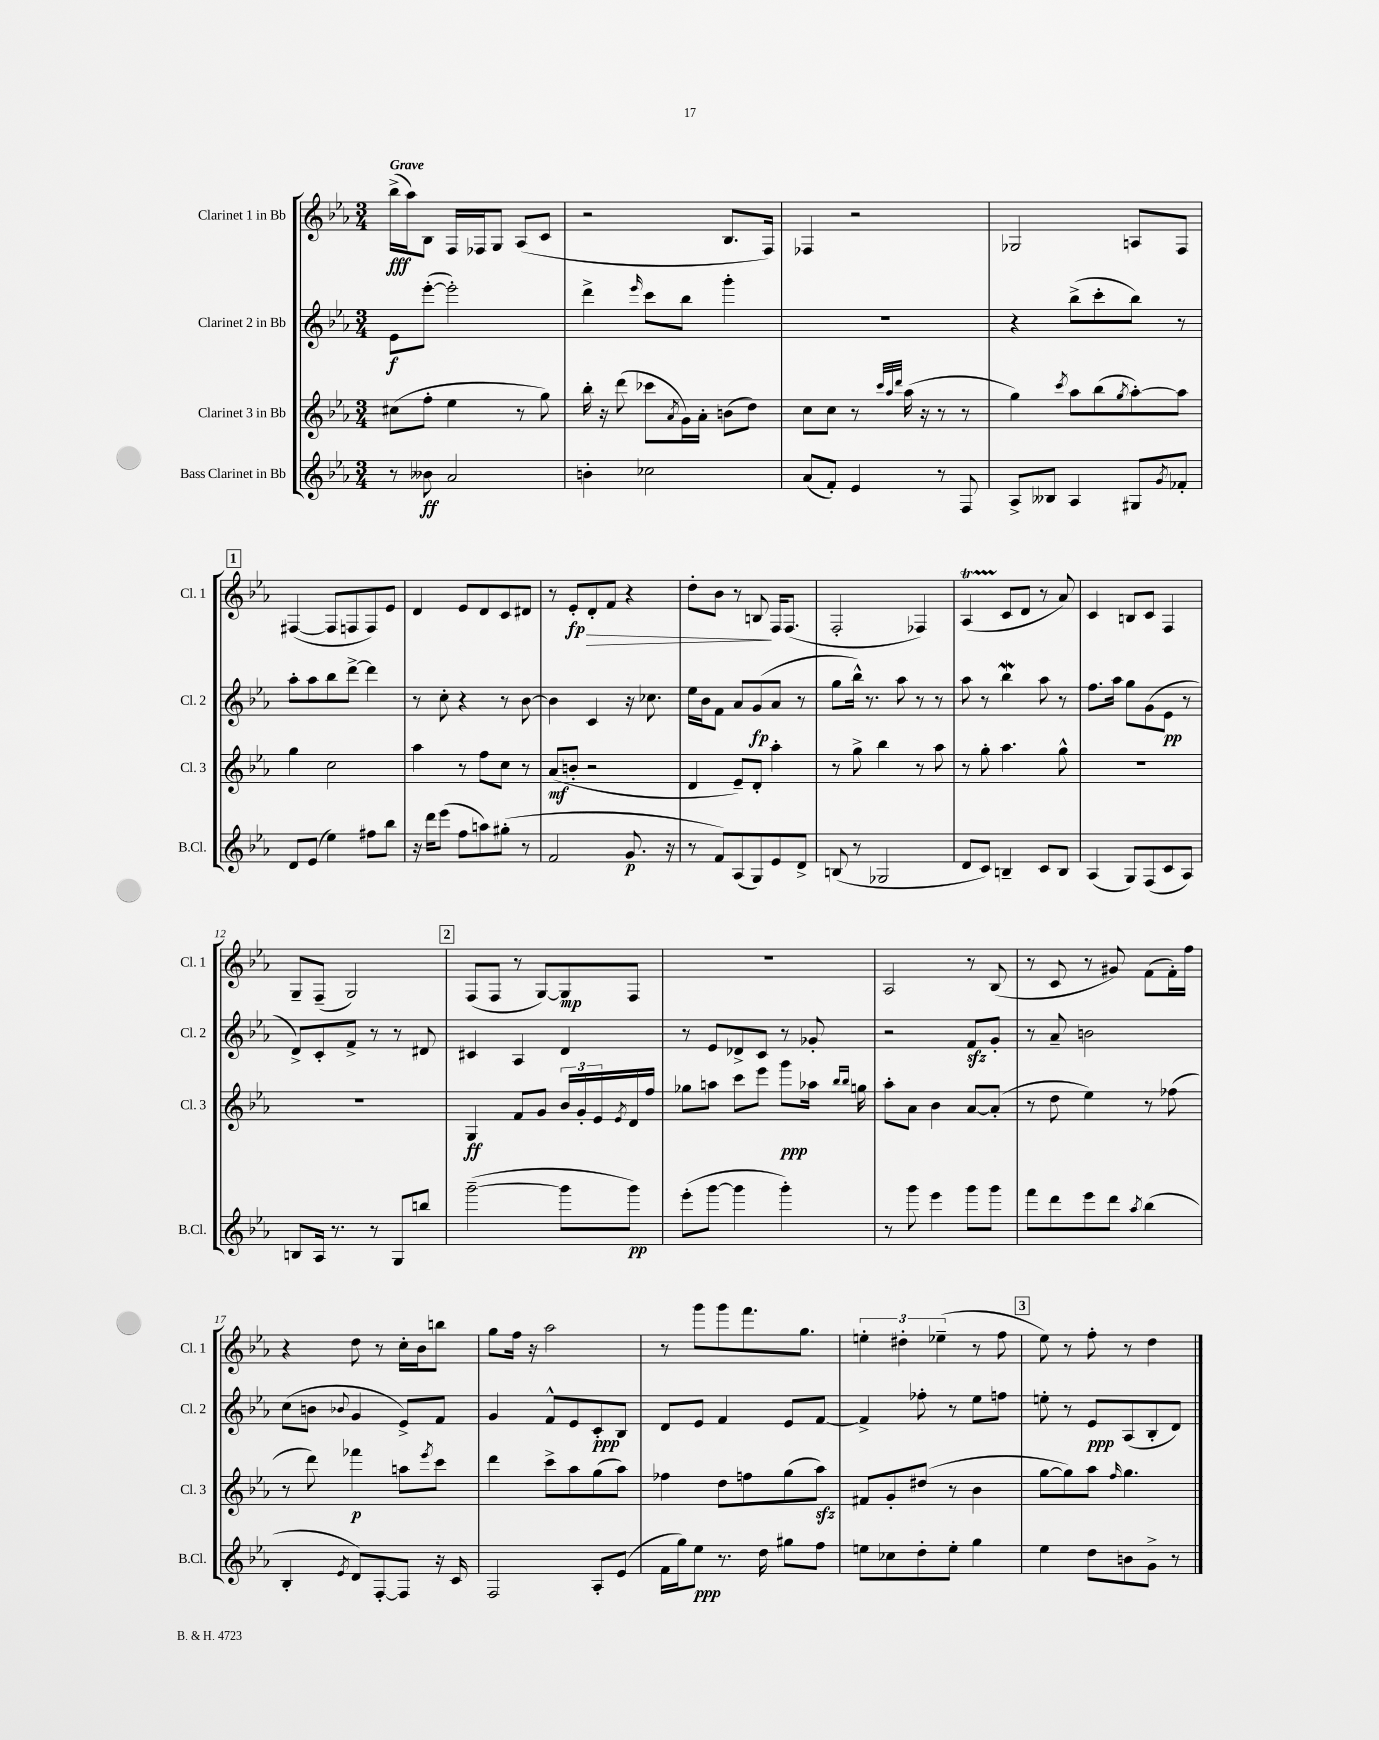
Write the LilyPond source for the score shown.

<<
\new StaffGroup <<
\new Staff = "s0" \with { instrumentName = "Clarinet 1 in Bb" shortInstrumentName = "Cl. 1" } {
    \clef treble \key ees \major \numericTimeSignature \time 3/4 \tempo "Grave"
    bes''16->\fff( aes''16) bes8 f16 fes16 g8 aes8( c'8 |
    r2 bes8. f16) |
    fes4 r2 |
    ges2 a8 f8 |
    \mark \markup { \box "1" } fis4~( fis8 f8 f8) ees'8 |
    d'4 ees'8 d'8 c'8 dis'8 |
    r8 ees'8-.\fp\> d'8-. f'8 r4 |
    d''8-. bes'8 r8 b8\! f16 f8.( |
    f2-. fes4) |
    aes4\startTrillSpan( c'8\stopTrillSpan d'8 r8 aes'8) |
    c'4 b8 c'8 f4 |
    g8-- f8--( g2) |
    \mark \markup { \box "2" } f8( f8 r8 g8~) g8\mp f8 |
    R2. |
    aes2 r8 bes8( |
    r8 c'8 r8 gis'8) f'8( f'16-.) f''16 |
    r4 d''8 r8 c''16-. bes'16 b''8 |
    g''8 f''16 r16 aes''2 |
    r8 g'''8 g'''8 f'''8. g''8. |
    \tuplet 3/2 { e''4-. dis''4-. ees''4--( } r8 f''8 |
    \mark \markup { \box "3" } ees''8) r8 f''8-. r8 d''4 \bar "|." |
}
\new Staff = "s1" \with { instrumentName = "Clarinet 2 in Bb" shortInstrumentName = "Cl. 2" } {
    \clef treble \key ees \major \numericTimeSignature \time 3/4
    ees'8\f ees'''8~-.( ees'''2-.) |
    d'''4-> \grace { ees'''16 } c'''8 bes''8 g'''4-. |
    R2. |
    r4 bes''8->( c'''8-. bes''8) r8 |
    \mark \markup { \box "1" } aes''8-. aes''8 bes''8 d'''8~-> d'''4 |
    r8 c''8-. r4 r8 bes'8~ |
    bes'4 c'4 r16 ces''8. |
    ees''16 bes'16 f'8 aes'8 g'8\fp( aes'8 r8 |
    g''8 bes''16-^) r8. aes''8 r8 r8 |
    aes''8 r8 bes''4\mordent aes''8 r8 |
    f''8. aes''16 g''8 g'8( ees'8\pp r8 |
    d'8->) c'8-. f'8-> r8 r8 dis'8 |
    \mark \markup { \box "2" } cis'4 aes4 d'4 |
    r8 ees'8 des'8-> c'8 r8 ges'8-. |
    r2 f'8\sfz g'8-. |
    r8 aes'8-- b'2 |
    c''8( b'8 \appoggiatura { bes'8 } g'4 ees'8->) f'8 |
    g'4 f'8-^ ees'8 c'8-.\ppp bes8 |
    d'8 ees'8 f'4 ees'8 f'8~ |
    f'4-> fes''8-. r8 ees''8 f''8 |
    \mark \markup { \box "3" } e''8-. r8 ees'8\ppp aes8( bes8-. d'8) \bar "|." |
}
\new Staff = "s2" \with { instrumentName = "Clarinet 3 in Bb" shortInstrumentName = "Cl. 3" } {
    \clef treble \key ees \major \numericTimeSignature \time 3/4
    cis''8( f''8-. ees''4 r8 g''8) |
    bes''16-. r16 d'''8( ces'''8 \acciaccatura { aes'8 } g'16) aes'16-. b'8( d''8) |
    c''8 c''8 r8 \grace { c'''32 aes''32 d'''32 } aes''16( r16 r8 r8 |
    g''4) \acciaccatura { c'''8 } aes''8 bes''8( \acciaccatura { g''8 } aes''8~-.) aes''8 |
    \mark \markup { \box "1" } g''4 c''2 |
    aes''4 r8 f''8 c''8 r8 |
    aes'8\mf( b'8-. r2 |
    d'4 ees'8--) d'8-. aes''4-. |
    r8 g''8-> bes''4 r8 aes''8 |
    r8 g''8-. aes''4. g''8-^ |
    R2. |
    R2. |
    \mark \markup { \box "2" } g4\ff f'8 g'8 \tuplet 3/2 { bes'16 g'16-. ees'16 } \acciaccatura { ees'8 } d'16 f''16 |
    ges''8 a''8 c'''8 ees'''8 g'''8\ppp aes''16 \grace { bes''16 bes''16 } g''16 |
    aes''8-. aes'8 bes'4 aes'8~ aes'8-.( |
    r8 d''8 ees''4) r8 fes''8( |
    r8 d'''8) fes'''4\p a''8 \acciaccatura { ees'''8 } c'''8 |
    d'''4 c'''8-> aes''8 g''8( aes''8) |
    fes''4 d''8 f''8 g''8( aes''8\sfz) |
    fis'8 g'8-. dis''8( r8 bes'4 |
    \mark \markup { \box "3" } g''8~ g''8) aes''8 \grace { f''16 } g''4. \bar "|." |
}
\new Staff = "s3" \with { instrumentName = "Bass Clarinet in Bb" shortInstrumentName = "B.Cl." } {
    \clef treble \key ees \major \numericTimeSignature \time 3/4
    r8 beses'8\ff aes'2 |
    b'4-. ces''2 |
    aes'8( f'8-.) ees'4 r8 f8 |
    aes8-> beses8 aes4 gis8 \acciaccatura { g'8 } fes'8-. |
    \mark \markup { \box "1" } d'8 ees'8( ees''4) fis''8 bes''8 |
    r16 d'''16 ees'''8( f''8 a''8) gis''8-.( r8 |
    f'2 g'8.\p r16 |
    r8 f'8) aes8( g8) ees'8 d'8-> |
    b8( r8 ges2 |
    d'8 c'8) b4-- c'8 b8 |
    aes4( g8) f8( c'8 aes8) |
    b8 aes16 r8. r8 g8 b''8 |
    \mark \markup { \box "2" } g'''2~--( g'''8 g'''8\pp) |
    ees'''8-.( g'''8~ g'''4 g'''4-.) |
    r8 g'''8 ees'''4 g'''8 g'''8 |
    f'''8 d'''8 ees'''8 d'''8 \acciaccatura { aes''8 } bes''4( |
    bes4-. \acciaccatura { ees'8 } d'8) f8~-. f8 r16 c'16 |
    f2 aes8-. ees'8( |
    f'16 g''16) ees''8\ppp r8. d''16 gis''8 f''8 |
    e''8 ces''8 d''8-. e''8-. g''4 |
    \mark \markup { \box "3" } ees''4 d''8 b'8 g'8-> r8 \bar "|." |
}
>>
>>
